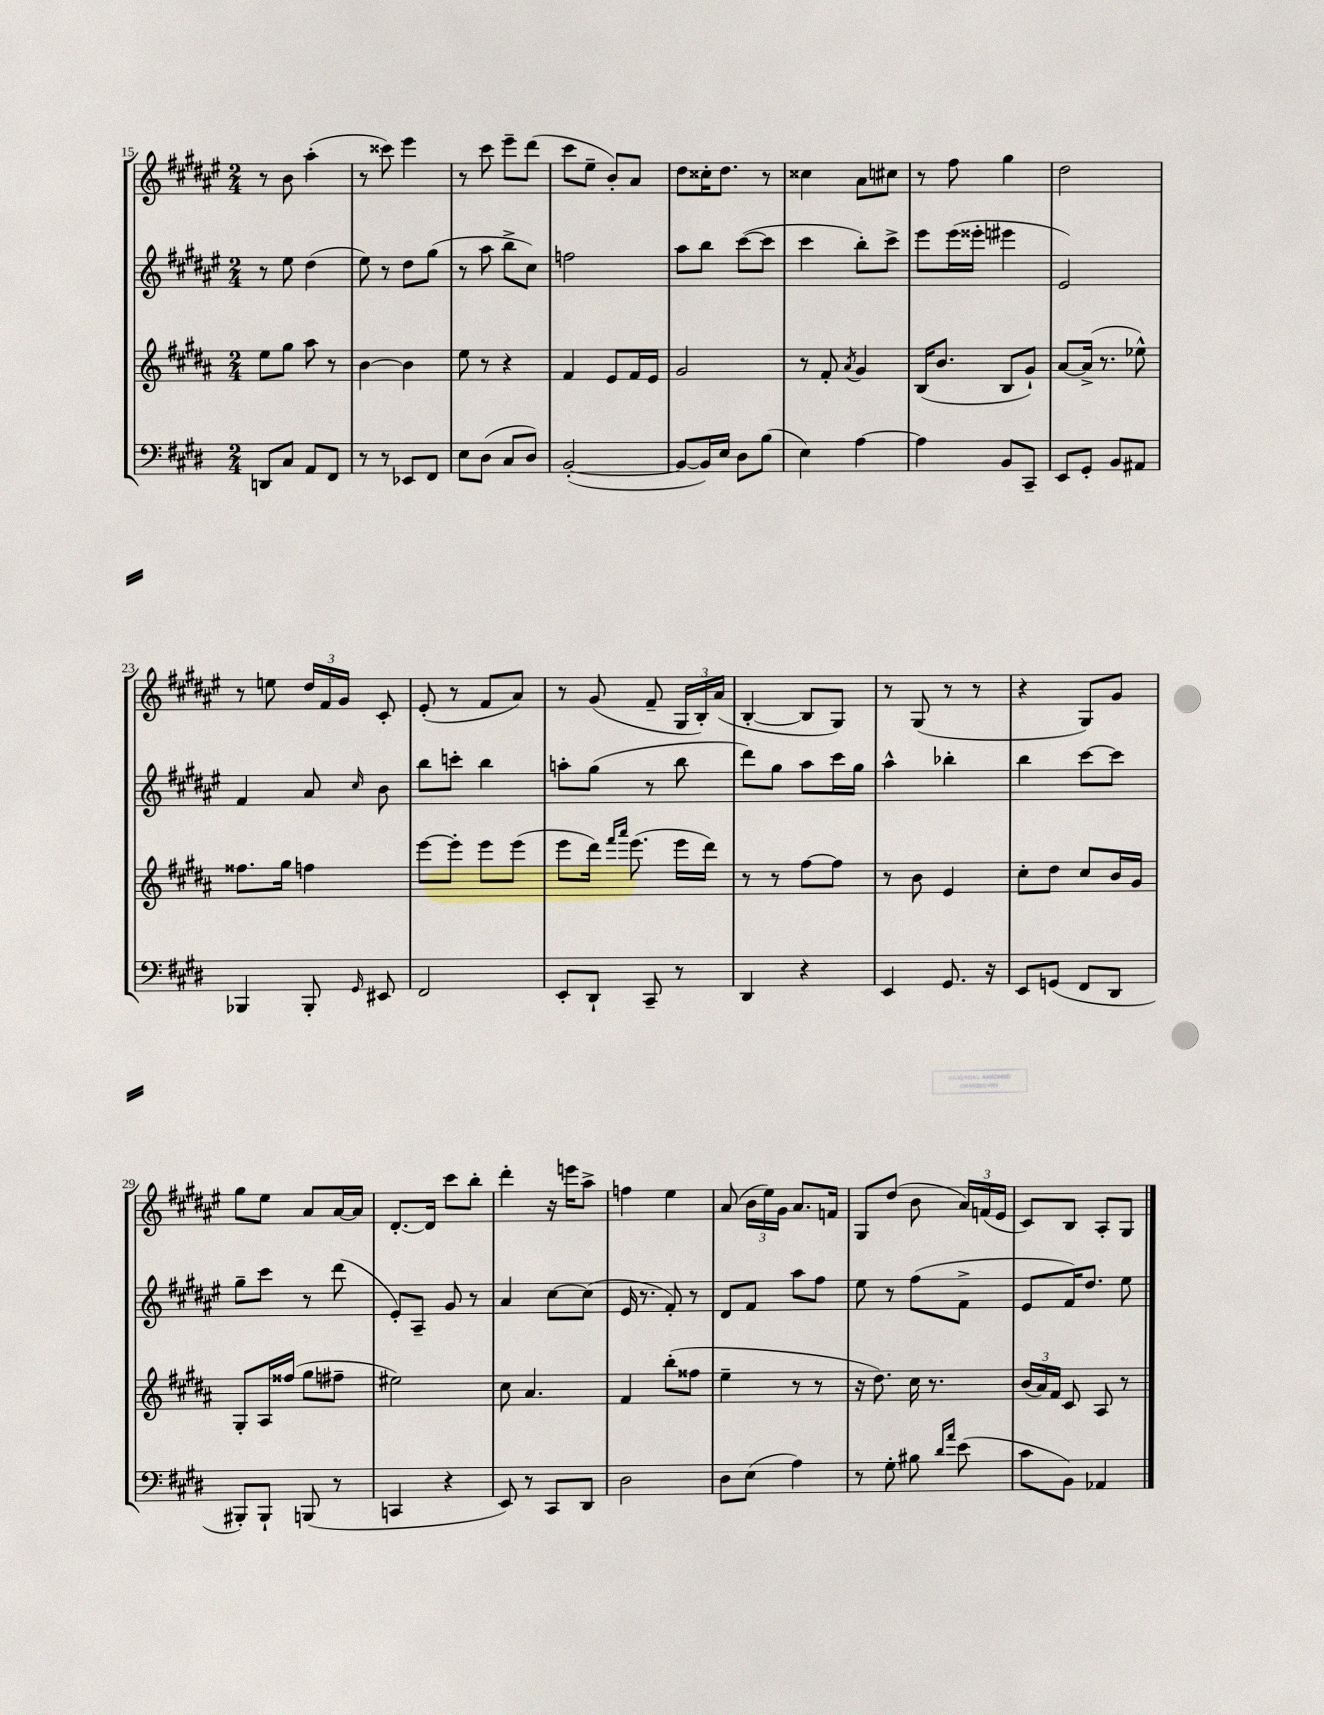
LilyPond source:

<<
\new StaffGroup <<
\new Staff = "s0" {
    \clef treble \key fis \major \numericTimeSignature \time 2/4
    \autoBeamOff r8 b'8 ais''4-.( |
    r8 cisis'''8) eis'''4 |
    r8 cis'''8 eis'''8[-- dis'''8]( |
    cis'''8[ eis''8]-- b'8[-.) ais'8] |
    dis''8[ cisis''16-. dis''8.] r8 |
    cisis''4 ais'8[ cis''8] |
    r8 fis''8 gis''4 |
    dis''2 |
    r8 e''8 \tuplet 3/2 { dis''16[ fis'16 gis'16] } cis'8-. |
    eis'8-.( r8 fis'8[ ais'8]) |
    r8 gis'8( fis'8-- \tuplet 3/2 { gis16[ b16-.) ais'16]( } |
    b4~-. b8[ gis8]) |
    r8 gis8( r8 r8 |
    r4 gis8[) gis'8] |
    gis''8[ eis''8] ais'8[ ais'16~ ais'16] |
    dis'8.[~-. dis'16] cis'''8[ b''8]-. |
    dis'''4-. r16 e'''16[ ais''8]-> |
    f''4 eis''4 |
    ais'8( \tuplet 3/2 { b'16[ eis''16) gis'16] } ais'8.[ f'16] |
    gis8[ dis''8]( b'8 \tuplet 3/2 { ais'16[) f'16( eis'16] } |
    cis'8[) b8] ais8[-. gis8] \bar "|." |
}
\new Staff = "s1" {
    \clef treble \key fis \major \numericTimeSignature \time 2/4
    \autoBeamOff r8 eis''8 dis''4( |
    eis''8) r8 dis''8[ gis''8]( |
    r8 ais''8 b''8[-> cis''8]) |
    f''2 |
    ais''8[ b''8] cis'''8[~( cis'''8] |
    cis'''4 b''8[-.) cis'''8]-> |
    eis'''8[ eis'''16( eisis'''16]-. eis'''4 |
    eis'2) |
    fis'4 ais'8 \grace { cis''16 } b'8 |
    b''8[ c'''8]-. b''4 |
    a''8[-. gis''8]( r8 b''8 |
    dis'''8[) gis''8] ais''8[ cis'''16 gis''16] |
    ais''4-^ bes''4-. |
    b''4 cis'''8[~ cis'''8] |
    gis''8[-- cis'''8] r8 dis'''8( |
    eis'8[-.) ais8]-- gis'8 r8 |
    ais'4 cis''8[~ cis''8]( |
    eis'16 r8. fis'8-.) r8 |
    dis'8[ fis'8] ais''8[ fis''8] |
    eis''8 r8 fis''8[( fis'8]-> |
    eis'8[ fis'16) dis''8.] eis''8 \bar "|." |
}
\new Staff = "s2" {
    \clef treble \key b \major \numericTimeSignature \time 2/4
    \autoBeamOff e''8[ gis''8] ais''8 r8 |
    b'4~ b'4 |
    e''8 r8 r4 |
    fis'4 e'8[ fis'16 e'16] |
    gis'2 |
    r8 fis'8-. \acciaccatura { ais'8 } gis'4 |
    b16[( b'8.] b8[ gis'8]-!) |
    ais'8[~ ais'16]->( r8. ees''8-^) |
    fisis''8.[ gis''16] f''4 |
    e'''8[~ e'''8]-. e'''8[ e'''8]( |
    e'''8[ dis'''16]) \grace { fis'''16[ ais'''16] } e'''8.( e'''16[ dis'''16]) |
    r8 r8 fis''8[~ fis''8] |
    r8 b'8 e'4 |
    cis''8[-. dis''8] cis''8[ b'16 gis'16] |
    gis8[-. ais16 fisis''16]( gis''8[ fis''8]-- |
    eis''2) |
    cis''8 ais'4. |
    fis'4 b''8[-.( fisis''8] |
    e''4-- r8 r8 |
    r16 dis''8.) cis''16 r8. |
    \tuplet 3/2 { b'16[( ais'16) fis'16] } cis'8 ais8 r8 \bar "|." |
}
\new Staff = "s3" {
    \clef bass \key e \major \numericTimeSignature \time 2/4
    \autoBeamOff d,8[ cis8] a,8[ fis,8] |
    r8 r8 ees,8[ fis,8] |
    e8[ dis8]( cis8[ dis8]) |
    b,2~-.( |
    b,8[~ b,16) e16] dis8[ b8]( |
    e4) a4~ |
    a4 b,8[ cis,8]-- |
    e,8[ gis,8]-. b,8[ ais,8] |
    bes,,4 bes,,8-. \grace { gis,16 } eis,8 |
    fis,2 |
    e,8[-. dis,8]-! cis,8-- r8 |
    dis,4 r4 |
    e,4 gis,8. r16 |
    e,8[ g,8]( fis,8[ dis,8] |
    bis,,8[-.) bis,,8]-! b,,8( r8 |
    c,4 r4 |
    e,8) r8 cis,8[ dis,8] |
    dis2 |
    dis8[ e8]( a4) |
    r8 gis8-. bis8 \grace { dis'16[ a'16] } e'8( |
    cis'8[ b,8]) aes,4 \bar "|." |
}
>>
>>
\layout { \context { \Score currentBarNumber = #15 } }
